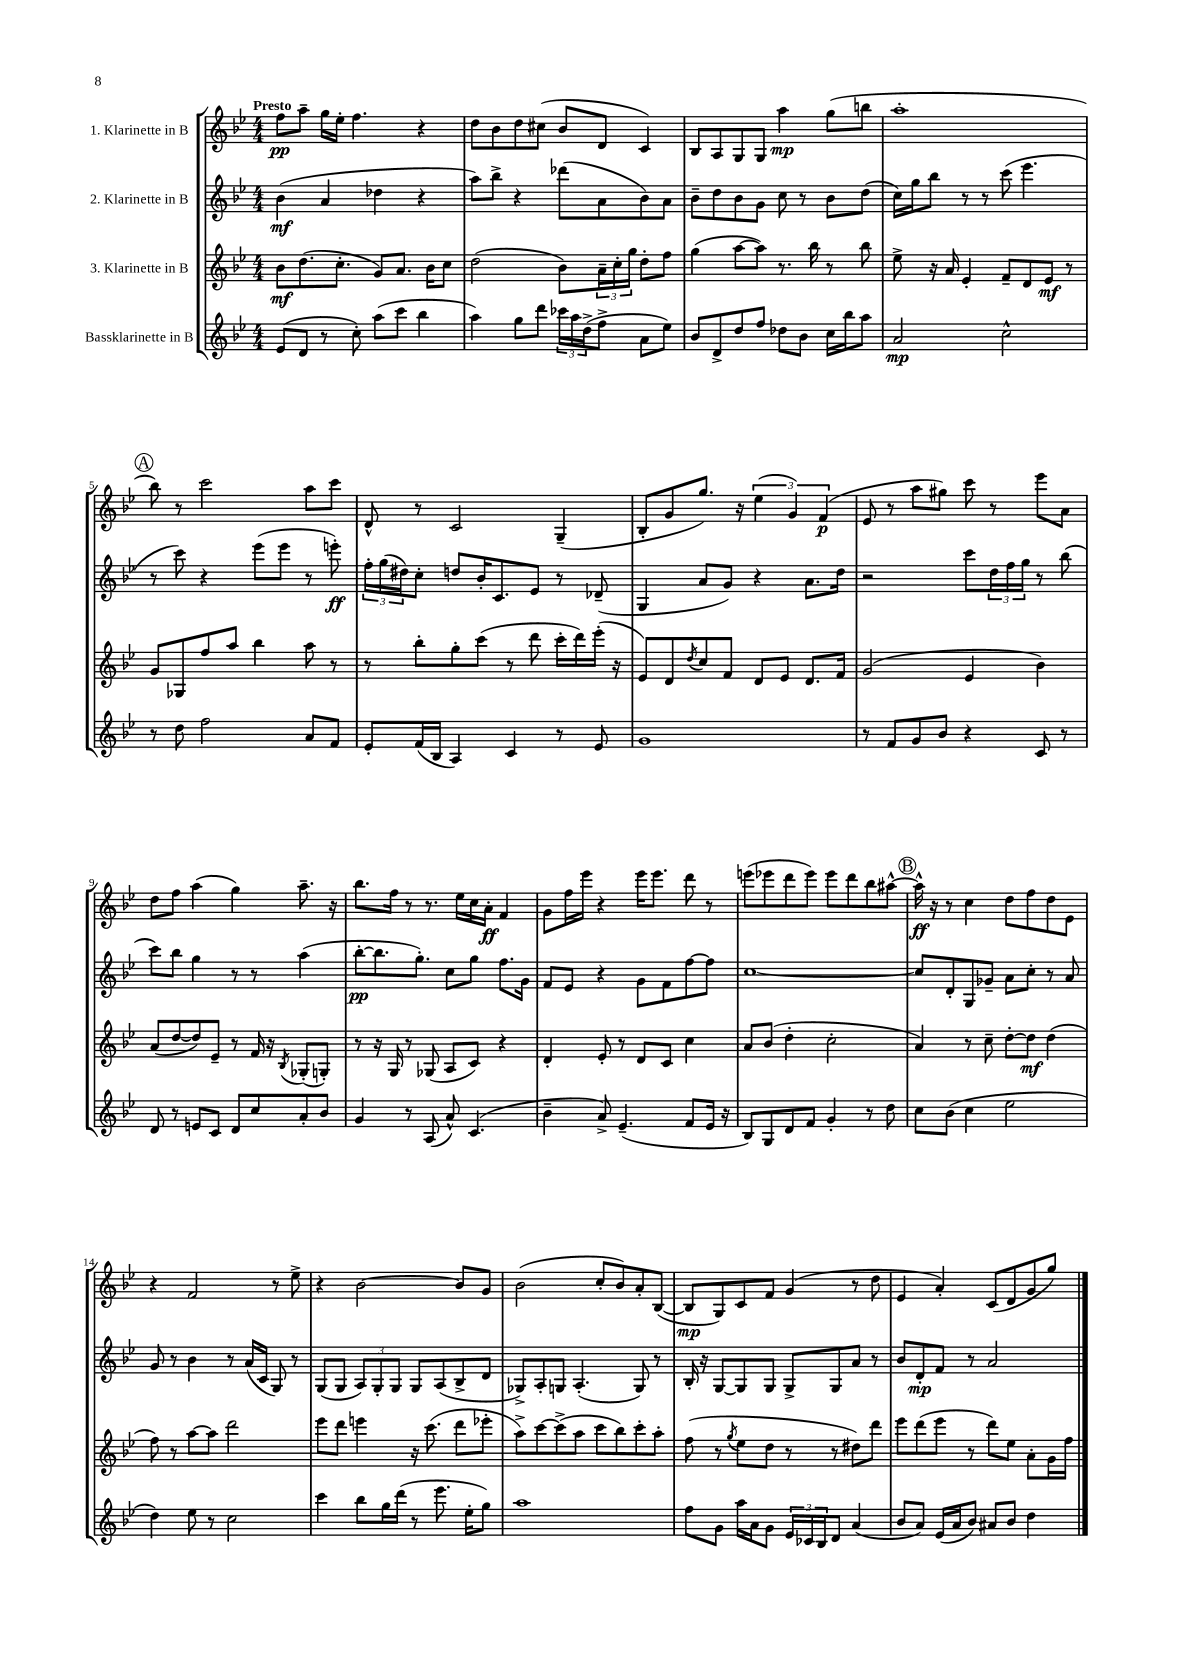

**kern	**kern	**kern	**kern
*staff4	*staff3	*staff2	*staff1
*clefG2	*clefG2	*clefG2	*clefG2
*k[b-e-]	*k[b-e-]	*k[b-e-]	*k[b-e-]
*M4/4	*M4/4	*M4/4	*M4/4
(8e-/L	8b-\L	(4b-\	8ff\L
8d/J	(8.dd\	.	8aa~\J
8r	.	4a/	16gg\LL
.	8.cc'\J	.	16ee-'\JJ
8cc'\)	.	.	4.ff\
(8aa\L	8g/L)	4dd-\	.
8ccc\J	8.a/J	.	.
4bb-\	.	4r	4r
.	16b-\LK	.	.
.	8cc\J	.	.
=	=	=	=
4aa\)	(2dd\	8aa\L)	8dd\L
.	.	8bb-^\J	8b-\
8gg\L	.	4r	8dd\
8ddd\J	.	.	(8cc#\J
24ccc-\LL	8b-\L)	(8ddd-\L	8b-/L
24aa\	.	.	.
(24dd^\J	.	.	.
8ff^\J	24a~\L	8a\	8d/J
.	24cc'\	.	.
.	24gg\JJ	.	.
8a\L	8dd'\L	8b-\)	4c/)
8ee-\J)	8ff\J	8a\J	.
=	=	=	=
8b-/L	(4gg\	8b-~\L	8B-/L
8d^/	.	8dd\	8A/
8dd/	[8aa\L	8b-\	8G/
8ff/J	8aa\]J)	8g\J	8G/J
8dd-\L	8.r	8cc\	4aa\
8b-\J	.	8r	.
.	16bb-\	.	.
16cc\LL	8r	8b-\L	(8gg\L
16bb-\J	.	.	.
8aa\J	8bb-\	(8dd\J	8bb\J
=	=	=	=
2a/	8ee-^\	16cc\LL)	1aa'
.	.	16gg\J	.
.	16r	8bb-\J	.
.	16a/	.	.
.	4e-'/	8r	.
.	.	8r	.
2cc^^\	8f~/L	(8ccc\	.
.	8d/	4.eee-\	.
.	8e-/J	.	.
.	8r	.	.
=	=	=	=
8r	8g/L	8r	8bb-\)
8dd\	8G-/	8ccc\)	8r
2ff\	8ff/	4r	2ccc\
.	8aa/J	.	.
.	4bb-\	(8eee-\L	.
.	.	8eee-\J	.
8a/L	8aa\	8r	8aa\L
8f/J	8r	8eee'\)	8ccc\J
=	=	=	=
8e-'/L	8r	24ff'\LL	8d^^/
.	.	(24gg\	.
.	.	24dd#\J)	.
(16f/L	8bb-'\L	8cc'\J	8r
16B-/JJ	.	.	.
4A/)	8gg'\	8dd/L	2c/
.	(8ccc\J	16b-'/K	.
.	.	8.c/	.
4c/	8r	.	.
.	8ddd\	8e-/J	.
8r	16ccc'\LL	8r	(4G~/
.	16ddd\)	.	.
8e-/	(16eee-'\JJ	(8d-~/	.
.	16r	.	.
=	=	=	=
1g	8e-/L)	4G/	8B-'/L
.	8d/	.	8g/
.	8qdd/	.	.
.	8cc/	8a/L	8.gg/J)
.	8f/J	8g/J)	.
.	.	.	16r
.	8d/L	4r	(6ee-\
.	8e-/J	.	.
.	.	.	6g/)
.	8.d/L	8.a\L	.
.	.	.	(6f/
.	16f/Jk	16dd\Jk	.
=	=	=	=
8r	(2g/	2r	8e-/
8f/L	.	.	8r
8g/	.	.	8aa\L
8b-/J	.	.	8gg#\J)
4r	4e-/	8ccc\L	8ccc\
.	.	24dd\L	8r
.	.	24ff\	.
.	.	24gg\JJ	.
8c/	4b-\)	8r	8eee-\L
8r	.	(8bb-\	8a\J
=	=	=	=
8d/	(8a/L	8ccc\L)	8dd\L
8r	[8dd/	8bb-\J	8ff\J
8e/L	8dd/])	4gg\	(4aa\
8c/J	8e-~/J	.	.
8d/L	8r	8r	4gg\)
8cc/	16f/	8r	.
.	16r	.	.
.	8qB-/	.	.
8a'/	(8G-'/L	(4aa\	8.aa~\
8b-/J	8G'/J)	.	.
.	.	.	16r
=	=	=	=
4g/	8r	[8bb-'\L	8.bb-\L
.	16r	8.bb-\]	.
.	16G/	.	16ff\Jk
8r	8r	.	8r
.	.	8.gg'\J)	.
(8A/	(8G-/	.	8.r
8a^^/)	8A/L	8cc\L	.
.	.	.	16ee-\LL
(4.c/	8c/J)	8gg\J	16cc\
.	.	.	16a'\JJ
.	4r	8.ff\L	4f/
.	.	16g\Jk	.
=	=	=	=
4b-~\	4d'/	8f/L	8g\L
.	.	8e-/J	16ff\L
.	.	.	16eee-\JJ
8a^/)	8e-'/	4r	4r
(4.e-~/	8r	.	.
.	8d/L	8g\L	16eee-\LK
.	.	.	8.eee-\J
.	8c/J	8f\	.
8f/L	4cc\	[8ff\	8ddd\
16e-/Jk	.	8ff\]J	8r
16r	.	.	.
=	=	=	=
8B-/L)	8a/L	[1cc	(8eee\L
8G/	(8b-/J	.	8eee-\
8d/	4dd'\	.	8ddd\
8f/J	.	.	8eee-\J)
4g'/	2cc'\	.	8eee-\L
.	.	.	8ddd\
8r	.	.	8bb-\
8dd\	.	.	[8aa#^^\J
=	=	=	=
8cc\L	4a/)	8cc/]L	16aa#^^\]
.	.	.	16r
(8b-\J	.	8d'/	8r
4cc\	8r	8G/	4cc\
.	8cc~\	8g-~/J	.
2ee-\	[8dd'\L	8a\L	8dd\L
.	8dd\]J	8cc'\J	8ff\
.	(4dd\	8r	8dd\
.	.	8a/	8e-\J
=	=	=	=
4dd\)	8ff\)	8g/	4r
.	8r	8r	.
8ee-\	[8aa\L	4b-\	2f/
8r	8aa\]J	.	.
2cc\	2ddd\	8r	.
.	.	(16a/LL	.
.	.	16c/JJ	.
.	.	8G/)	8r
.	.	8r	8ee-^\
=	=	=	=
4ccc\	8eee-\L	(8G/L	4r
.	8ddd\J	8G/J	.
8bb-\L	4eee\	12A/L)	[2b-\
.	.	12G'/	.
16gg\L	.	.	.
.	.	12G/J	.
(16ddd\JJ	.	.	.
8r	16r	8G/L	.
.	(8.ccc\	.	.
8.eee-\	.	(8A/	.
.	8ddd\L	8B-^/	8b-/]L
16ee-'\LK	.	.	.
8gg\J)	8eee-'\J	8d/J	8g/J
=	=	=	=
1aa	8aa^\L)	8G-^/L)	(2b-\
.	[8ccc\	8A'/	.
.	(8ccc^\]	8G/J	.
.	8aa\J	(4.A'/	.
.	8ccc\L	.	8cc'/L
.	8bb-\)	.	8b-/)
.	8ccc'\	8G/)	8a'/
.	8aa'\J	8r	([8B-/J
=	=	=	=
8ff\L	(8ff\	16B-'/	8B-/]L
.	.	16r	.
8g\J	8r	[8G/L	8G/)
.	8qgg/	.	.
16aa\LL	8ee-\L	8G/]	8c/
16a\J	.	.	.
8g\J	8dd\J	8G/J	8f/J
24e-/LL	8r	8G^/L	(4g/
24c-/	.	.	.
24B-/J	.	.	.
8d/J	8r	8G/	.
(4a/	8dd#\L)	8a/J	8r
.	8ddd\J	8r	8dd\
=	=	=	=
8b-/L	8eee-\L	8b-/L	4e-/
8a/J)	(8ddd\	8d'/	.
(16e-/LL	8eee-\J	8f/J	4a'/)
16a/J	.	.	.
8b-/J)	8r	8r	.
8a#/L	8ddd\L)	2a/	(8c/L
8b-/J	8ee-\J	.	8d/
4dd\	8a'\L	.	8g/
.	16g\L	.	8gg/J)
.	16ff\JJ	.	.
==	==	==	==
*-	*-	*-	*-
